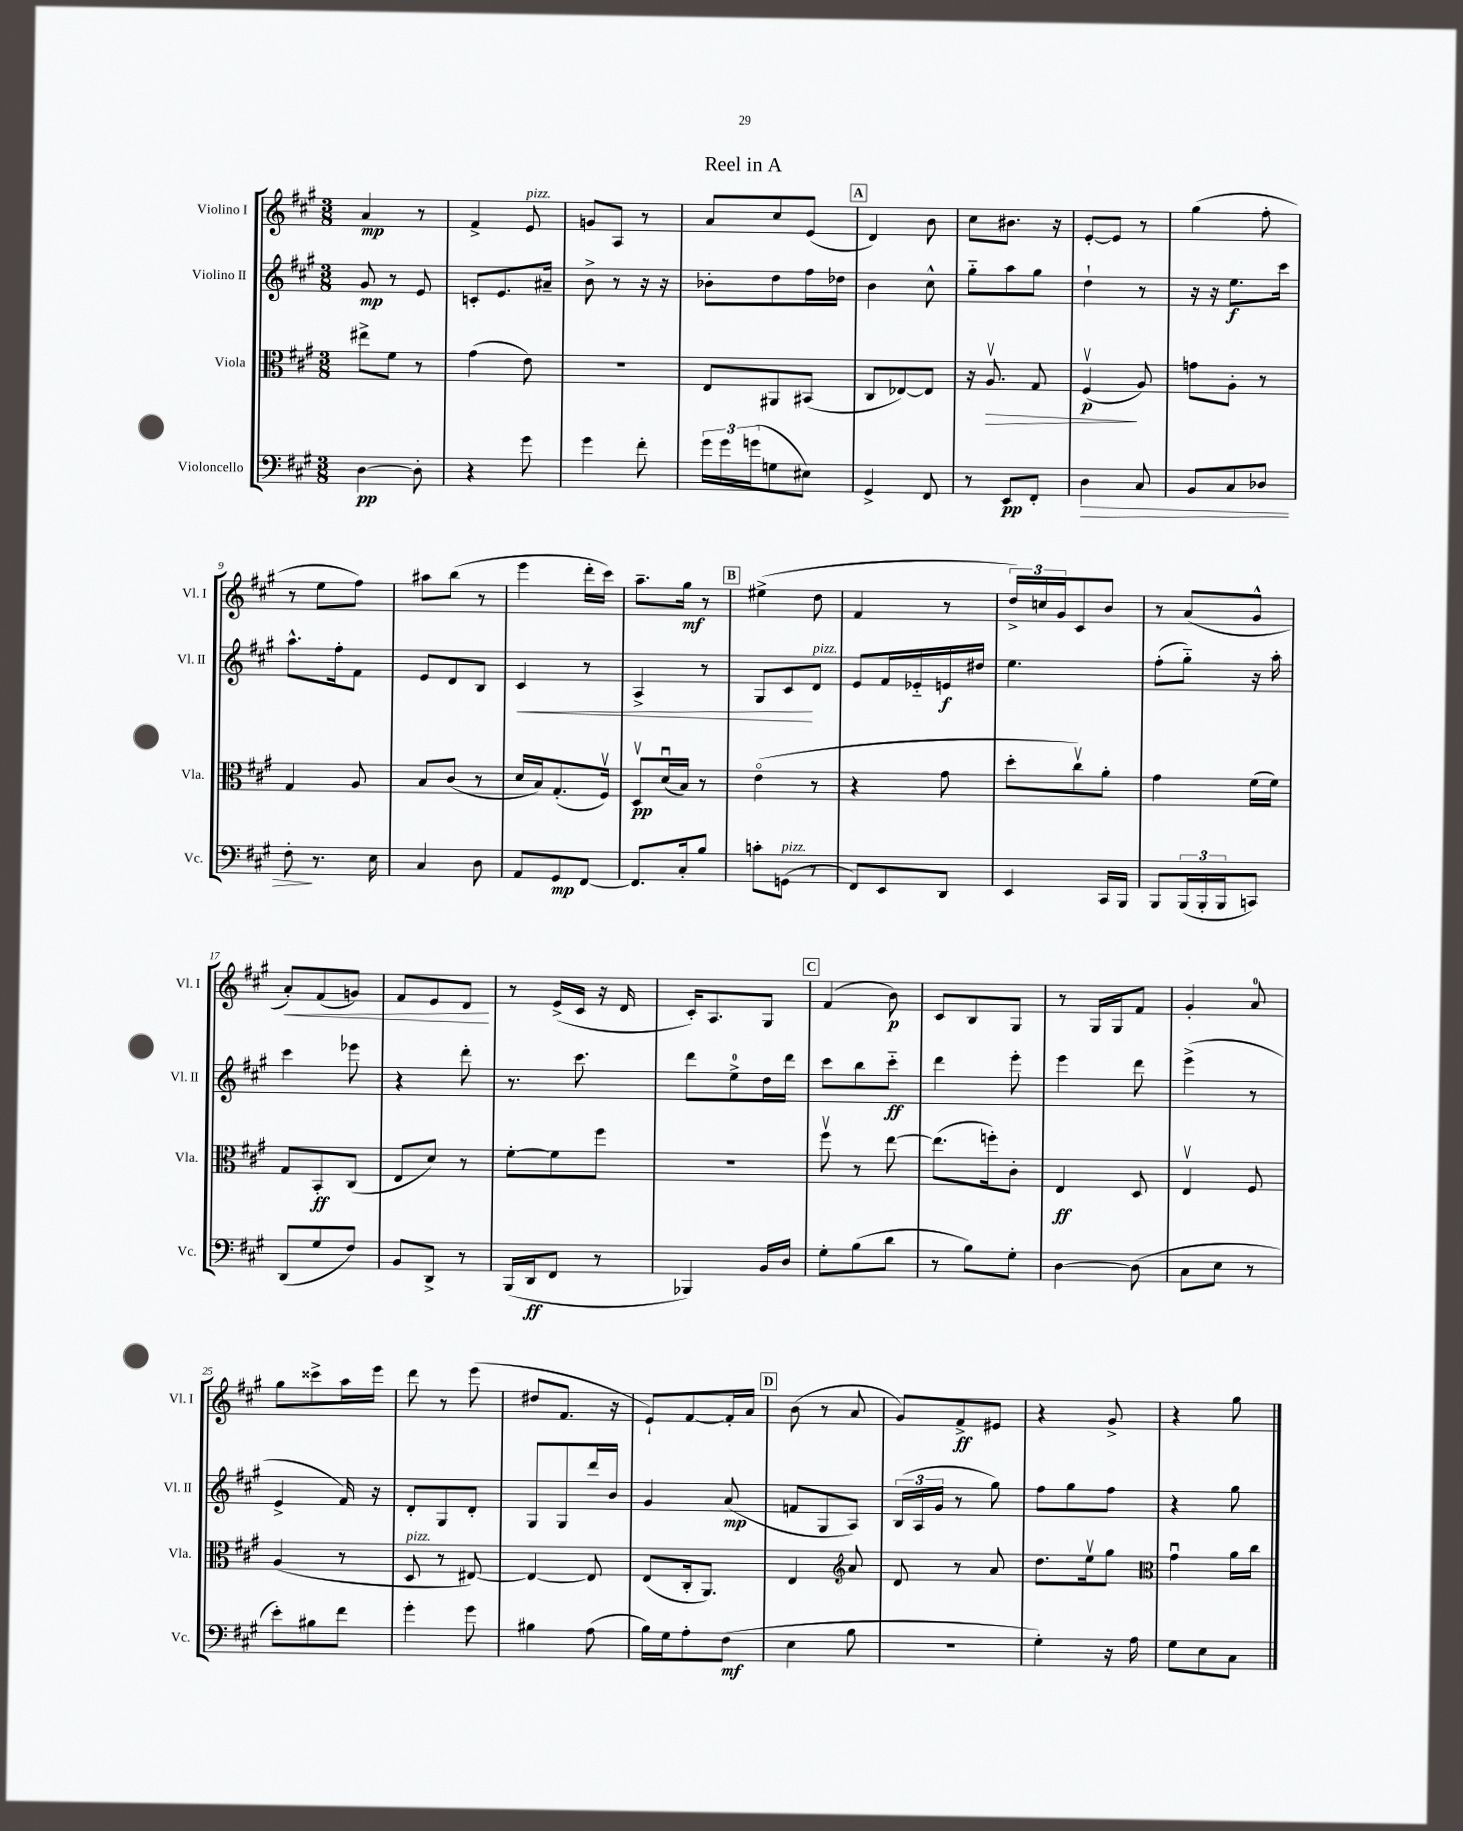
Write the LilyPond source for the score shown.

\header { title = "Reel in A" }
<<
\new StaffGroup <<
\new Staff = "s0" \with { instrumentName = "Violino I" shortInstrumentName = "Vl. I" } {
    \clef treble \key a \major \numericTimeSignature \time 3/8
    a'4\mp r8 |
    fis'4-> e'8^\markup { \italic "pizz." } |
    g'8 a8 r8 |
    a'8 cis''8 e'8( |
    \mark \markup { \box "A" } d'4) b'8 |
    cis''8 bis'8. r16 |
    e'8~-. e'8 r8 |
    gis''4( fis''8-. |
    r8 e''8 fis''8) |
    ais''8 b''8( r8 |
    e'''4 d'''16-. cis'''16) |
    a''8.-- gis''16\mf r8 |
    \mark \markup { \box "B" } eis''4->( d''8 |
    fis'4 r8 |
    \tuplet 3/2 { d''16->) c''16 gis'16 } cis'8 b'8 |
    r8 a'8( gis'8-^ |
    a'8-.\<) fis'8( g'8) |
    fis'8 e'8 d'8\! |
    r8 e'16->( cis'16 r16 d'16 |
    cis'16-.) a8. gis8 |
    \mark \markup { \box "C" } fis'4( b'8\p) |
    cis'8 b8 gis8 |
    r8 gis16 gis16 fis'8 |
    gis'4-. a'8-0 |
    gis''8 cisis'''8-> a''16 e'''16 |
    d'''8 r8 e'''8( |
    dis''8 fis'8. r16 |
    e'8-!) fis'8~ fis'16-. a'16 |
    \mark \markup { \box "D" } b'8( r8 a'8 |
    gis'8) fis'8->\ff eis'8 |
    r4 gis'8-> |
    r4 gis''8 \bar "|." |
}
\new Staff = "s1" \with { instrumentName = "Violino II" shortInstrumentName = "Vl. II" } {
    \clef treble \key a \major \numericTimeSignature \time 3/8
    gis'8\mp r8 e'8 |
    c'8-. e'8. ais'16-- |
    b'8-> r8 r16 r16 |
    bes'8-. d''8 fis''16 des''16 |
    \mark \markup { \box "A" } b'4 cis''8-^ |
    gis''8-_ a''8 gis''8 |
    d''4-! r8 |
    r16 r16 e''8.\f cis'''16 |
    a''8.-^ fis''16-. fis'8 |
    e'8 d'8 b8 |
    cis'4\< r8 |
    a4-> r8 |
    \mark \markup { \box "B" } gis8 cis'8\! d'8^\markup { \italic "pizz." } |
    e'8 fis'16 ees'16-_ e'16\f dis''16 |
    e''4. |
    fis''8-.( gis''8-_) r16 a''16-. |
    cis'''4 ees'''8 |
    r4 d'''8-. |
    r8. cis'''8. |
    d'''8 e''8-0-> d''16 d'''16 |
    \mark \markup { \box "C" } cis'''8 b''8 cis'''8-_\ff |
    d'''4 e'''8-. |
    e'''4 d'''8 |
    e'''4->( r8 |
    e'4-> fis'16) r16 |
    d'8-. gis8 d'8-. |
    gis8 gis8 d'''16 b'16 |
    gis'4 a'8\mp( |
    \mark \markup { \box "D" } f'8 gis8 a8) |
    \tuplet 3/2 { b16( a16 gis'16 } r8 gis''8) |
    fis''8 gis''8 fis''8 |
    r4 gis''8 \bar "|." |
}
\new Staff = "s2" \with { instrumentName = "Viola" shortInstrumentName = "Vla." } {
    \clef alto \key a \major \numericTimeSignature \time 3/8
    eis''8-> fis'8 r8 |
    gis'4( e'8) |
    R4. |
    e8 ais,8 bis,8( |
    \mark \markup { \box "A" } cis8 ees8~) ees8 |
    r16 a8.\upbow\> gis8 |
    fis4\upbow\p\!( a8) |
    g'8 a8-. r8 |
    gis4 a8 |
    b8 cis'8( r8 |
    d'16 b16) gis8.-.( fis16\upbow) |
    d8\upbow\pp d'16\downbow( b16) r8 |
    \mark \markup { \box "B" } e'4\flageolet( r8 |
    r4 gis'8 |
    d''8-. cis''8\upbow) a'8-. |
    gis'4 fis'16( fis'16) |
    gis8 b,8-.\ff cis8( |
    e8 d'8) r8 |
    fis'8~-. fis'8 fis''8 |
    R4. |
    \mark \markup { \box "C" } fis''8\upbow r8 e''8~ |
    e''8.( f''16-.) cis'8-. |
    e4\ff d8 |
    e4\upbow fis8 |
    a4( r8 |
    d8^\markup { \italic "pizz." } r8 eis8~) |
    eis4~ eis8 |
    e8( cis16-. a,8.) |
    \mark \markup { \box "D" } e4 \clef treble a'8 |
    d'8 r8 a'8 |
    d''8. e''16\upbow gis''8 |
    \clef alto gis'4\downbow a'16 cis''16 \bar "|." |
}
\new Staff = "s3" \with { instrumentName = "Violoncello" shortInstrumentName = "Vc." } {
    \clef bass \key a \major \numericTimeSignature \time 3/8
    d4~\pp d8-. |
    r4 gis'8 |
    gis'4 fis'8-. |
    \tuplet 3/2 { gis'16 gis'16 g'16( } g8 eis8) |
    \mark \markup { \box "A" } gis,4-> fis,8 |
    r8 e,8\pp fis,8-. |
    d4\> cis8 |
    b,8 cis8 des8 |
    fis8-.\! r8. e16 |
    cis4 d8 |
    a,8 gis,8\mp fis,8~ |
    fis,8. cis16-. b8 |
    \mark \markup { \box "B" } c'8-. g,8^\markup { \italic "pizz." }( r8 |
    fis,8) e,8 d,8 |
    e,4 cis,16 b,,16 |
    b,,8 \tuplet 3/2 { b,,16( b,,16-. b,,16 } c,8) |
    d,8( gis8 fis8) |
    b,8 d,8-> r8 |
    b,,16( d,16\ff fis,8 r8 |
    bes,,4) b,16 d16 |
    \mark \markup { \box "C" } gis8-. b8( d'8 |
    r8 b8) gis8-. |
    d4~ d8( |
    cis8 e8 r8 |
    e'8-.) bis8 fis'8 |
    gis'4-. gis'8 |
    bis4 a8( |
    b16) gis16 a8-. fis8\mf( |
    \mark \markup { \box "D" } e4 b8 |
    R4. |
    gis4-.) r16 a16 |
    gis8 e8 cis8 \bar "|." |
}
>>
>>
